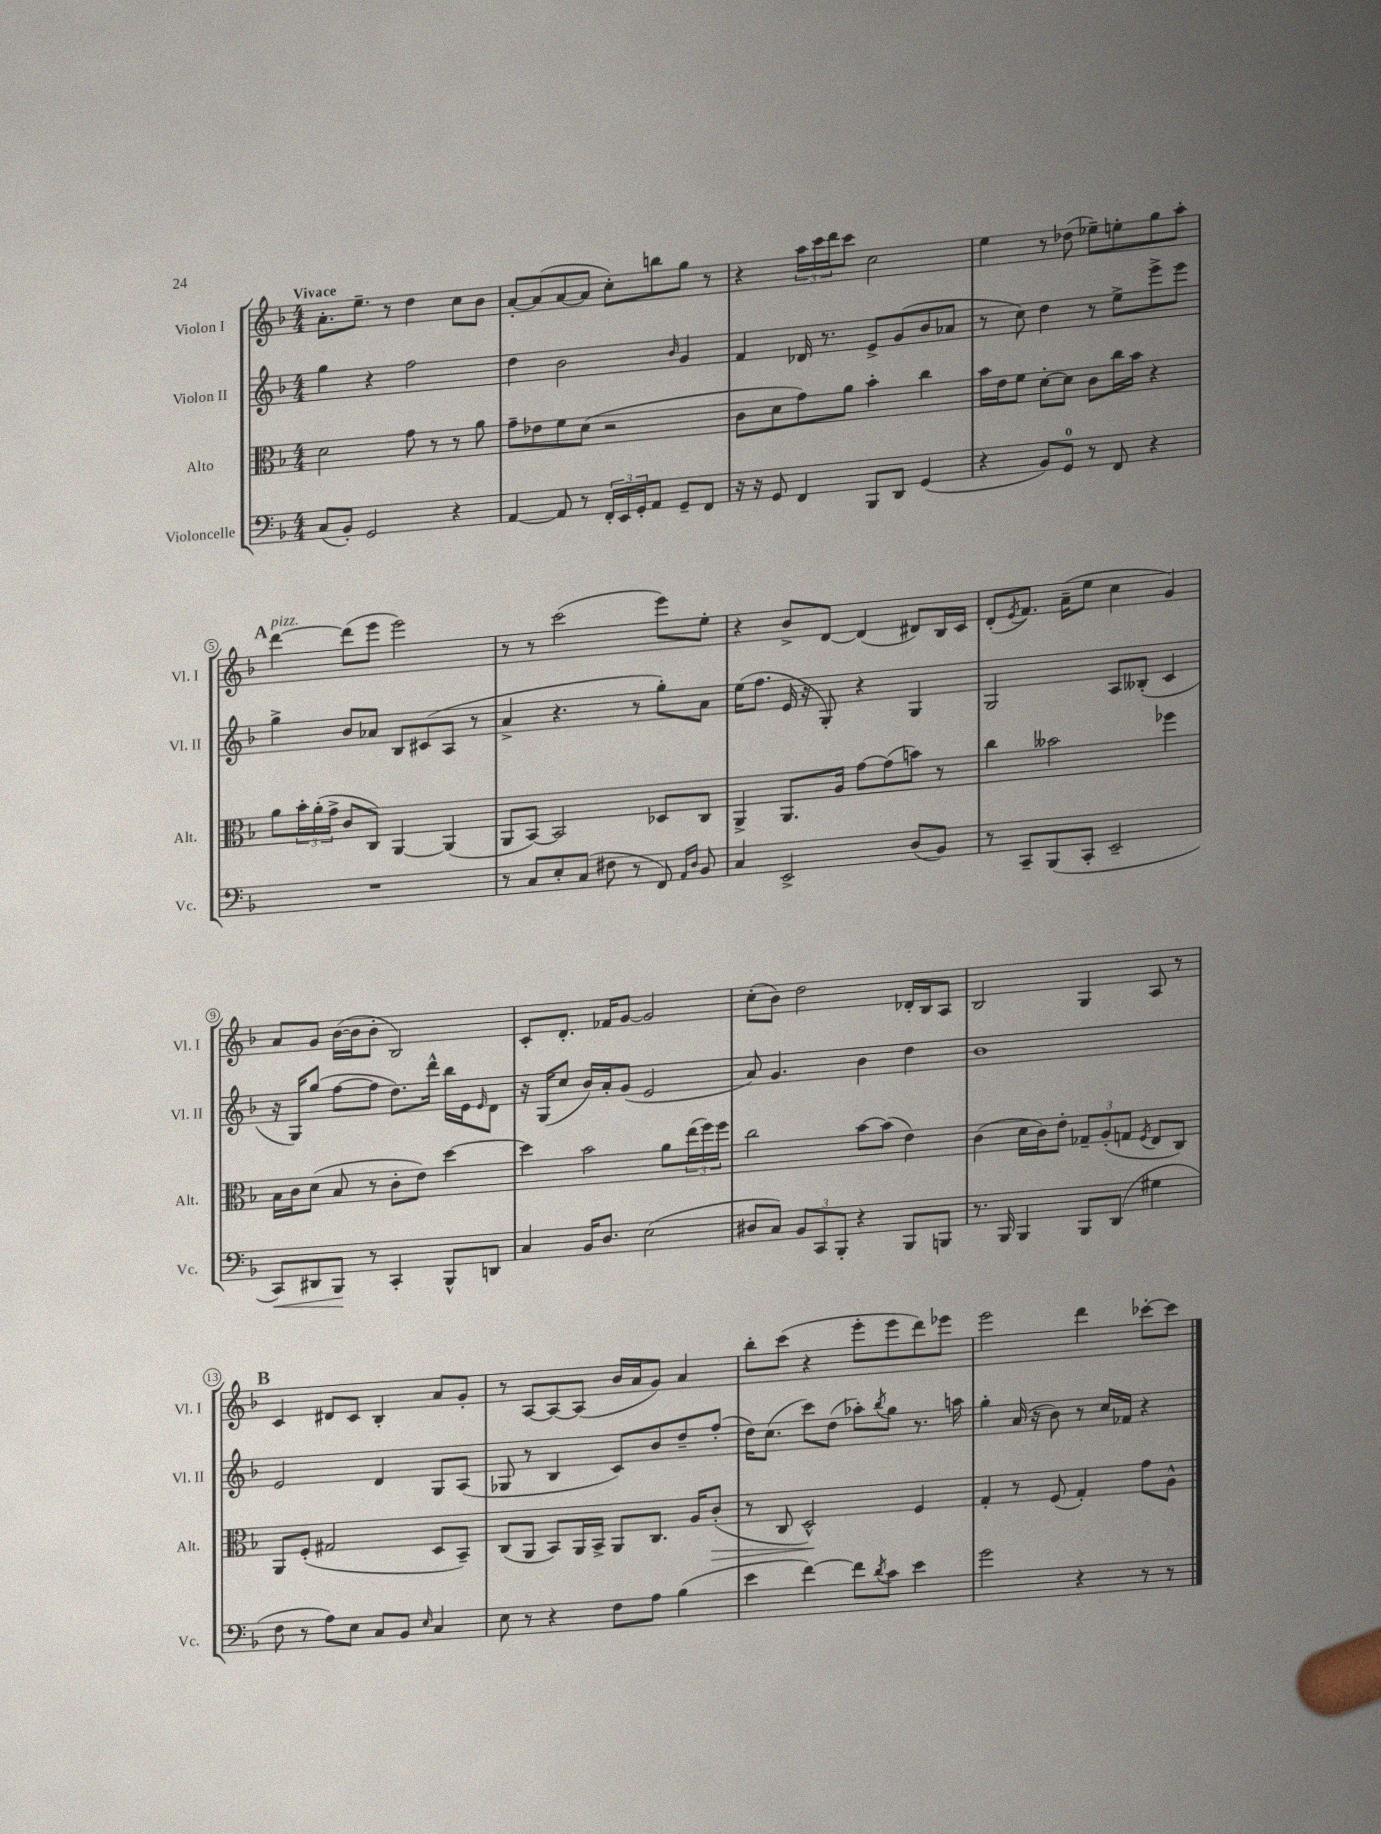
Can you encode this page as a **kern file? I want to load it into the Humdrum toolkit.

**kern	**kern	**kern	**kern
*staff4	*staff3	*staff2	*staff1
*clefF4	*clefC3	*clefG2	*clefG2
*k[b-]	*k[b-]	*k[b-]	*k[b-]
*M4/4	*M4/4	*M4/4	*M4/4
(8C/L	2d\	4gg\	8.a'\L
8BB-'/J)	.	.	.
.	.	.	8.ee~\J
2GG/	.	4r	.
.	.	.	8r
.	8g\	2ff\	4dd\
.	8r	.	.
4r	8r	.	8cc\L
.	8a\	.	8b-\J
=	=	=	=
[4AA/	8g~\L	4dd\	[8a'/L
.	8e-\	.	(8a/]
8AA/]	8f\	2b-\	[8a/
8r	(8d\J	.	8a/]J
24FF'/LL	2r	.	8cc'\L)
24EE/	.	.	.
24GG'/J	.	.	.
8AA/J	.	.	8bb\
.	.	16qqb-/	.
8GG~/L	.	4g/	8gg\J
8FF/J	.	.	8r
=	=	=	=
16r	8c\L	4f/	4r
16r	.	.	.
8GG/	8d\	.	.
4FF/	8g\)	16d-/	24aa\LL
.	.	.	24ccc\
.	.	8.r	.
.	.	.	24ddd\J
.	8a\J	.	8ccc\J
8BBB-/L	4b-'\	8e^/L	2cc\
8DD/J	.	(8g/	.
(4GG/	4cc\	8b-/	.
.	.	8a-/J	.
=	=	=	=
4r	16b-\LL	8r	4ee\
.	16e\J	.	.
.	8f\J	8cc\)	.
8BB-/L)	[8d'\L	4dd\	8r
8GG/J	8d\]J	.	(8dd-\
8r	8c\L	8r	8ee-~\L)
8FF/	16cc\L	8ee^\L	8ee'\
.	16b-\JJ	.	.
4r	4r	8eee^\	8gg\
.	.	8eee\J	8aa'\J
=	=	=	=
1r	8a\L	4gg^\	[4ddd\
.	24b-'\L	.	.
.	(24a'\	.	.
.	24g^\JJ	.	.
.	8c/L	8b-/L	(8ddd\]L
.	8C/J)	8a-/J	8eee\J
.	[4AA/	8B-/L	2eee\)
.	.	(8c#/	.
.	(4AA/]	8A/J	.
.	.	8r	.
=	=	=	=
8r	8AA/L	4a^/	8r
8C/L	[8BB-/J)	.	8r
8E'/	2BB-/]	4.r	(2ccc\
(8C/J	.	.	.
8F#\	.	.	.
8r	.	8r	.
8FF/)	8D-/L	8gg'\L)	8eee\L)
16qqAA/LL	.	.	.
16qqD/JJ	.	.	.
8BB-/	8C/J	8a\J	8ee'\J
=	=	=	=
4C/	4AA^/	(16ee\LK	4r
.	.	8.ff\J	.
2EE^/	8.AA/L	16e/	8b-^/L
.	.	16r	.
.	.	8G'/)	[8d/J
.	16A/Jk	.	.
.	[8g\L	4r	(4d/]
.	(8g\]	.	.
(8D/L	8b\J)	4G/	8d#/L)
8BB-/J)	8r	.	16B-/L
.	.	.	16c/JJ
=	=	=	=
8r	4cc\	2G/	(8d'/L
.	.	.	8qe/
8CC~/L	.	.	8.f/J)
(8BBB-/	2b--\	.	.
.	.	.	(16a~\LK
8CC'/J	.	.	8ee\J
2EE~/	.	8A/L	4cc\
.	.	(8B--'/J	.
.	4ff-\	4c/	4g/)
=	=	=	=
8CC/L)	16B-\LL	16r	8a/L
.	16c\J	16G/LK)	.
8DD#/	(8d\J	(8gg/J	8g/J
8BBB-/J	8B-/	[8ff\L	([16b-\LL
.	.	.	16b-\]J
8r	8r	8ff\]J	8b-'\J
4CC'/	8c'\L	8.dd\L)	2B-/)
.	8e\J)	.	.
.	.	16ddd^^\Jk	.
8BBB-^^/L	[4dd\	16bb-\LL	.
.	.	16e\J	.
.	.	16qqe/	.
8DD/J	.	8d\J	.
=	=	=	=
4C/	4dd\]	16r	8c'/L
.	.	(16G/LK	.
.	.	8cc/J	8.d'/J
16BB-/LK	2b-\	16b-/LL)	.
8.D/J	.	16a'/J	16f-/LK
.	.	(8g/J	[8g/J
(2E\	.	2e/	2g/]
.	8a\L	.	.
.	(24ee\L	.	.
.	24ff\)	.	.
.	24ff\JJ	.	.
=	=	=	=
8D#/L	2cc\	8a/)	(8cc'\L
8C/J)	.	4.g/	8b-\J)
12BB-/L	.	.	2dd\
12CC/	.	.	.
12BBB-'/J	.	.	.
4r	[8b-\L	4b-\	.
.	(8b-\]J	.	.
8BBB-/L	4e\)	4dd\	16d-'/LL
.	.	.	16B-/J
8BBB/J	.	.	8A/J
=	=	=	=
8.r	(4c\	1b-	2B-/
16BBB-/	.	.	.
4BBB-/	16d\LL	.	.
.	16c\J)	.	.
.	8e'\J	.	.
8BBB-/L	12G-~/L	.	4G/
.	(12A'/	.	.
(8DD/J	.	.	.
.	12G/J	.	.
.	8qF/	.	.
4G#\	8E/L	.	8A/
.	8C/J)	.	8r
=	=	=	=
8F\	8AA/L	2e/	4c/
8r	(8F'/J	.	.
8A\L)	2G#/	.	8d#/L
8E\J	.	.	8c/J
8C/L	.	4d/	4B-'/
8BB-/J	.	.	.
16qqE/	.	.	.
4C/	8D/L	8G/L	8a/L
.	8BB-~/J)	(8A/J	8g'/J
=	=	=	=
8E\	(8C/L	8G-/	8r
8r	8AA/J	8r	[8A/L
4r	8BB-/L)	4B-/	8A/_
.	16AA/L	.	(8A/]J
.	16BB-^/JJ	.	.
8F\L	8AA/L	8c/L)	16b-/LL
.	.	.	16a/J
8A\J	8.C/J	8b-/	8g/J)
(4B-\	.	8dd~/	4a/
.	16A/LK	.	.
.	(8c'/J	(8ff'/J	.
=	=	=	=
4e\	8r	16dd\LK)	8bb-'\L
.	.	(8.cc\J	.
.	8C/	.	(8ccc\J
[4f\)	2D^^/)	8ccc\L)	4r
.	.	(8dd\J	.
8f\]L	.	8aa-'\L)	8eee'\L
8qd/	.	8qbb-/	.
8c\J	.	8gg\J	8eee\
4e\	4F/	8.r	8ddd\)
.	.	.	8eee-\J
.	.	16aa\	.
=	=	=	=
2g\	4G'/	4gg'\	2eee\
.	8r	(16a/	.
.	.	16r	.
.	(8F/	8b-\)	.
4r	4G'/)	8r	4ddd\
.	.	16cc/LL	.
.	.	16f-/JJ	.
8r	8g\L	4r	[8ccc-'\L
8r	8A^^\J	.	8ccc-\]J
==	==	==	==
*-	*-	*-	*-
